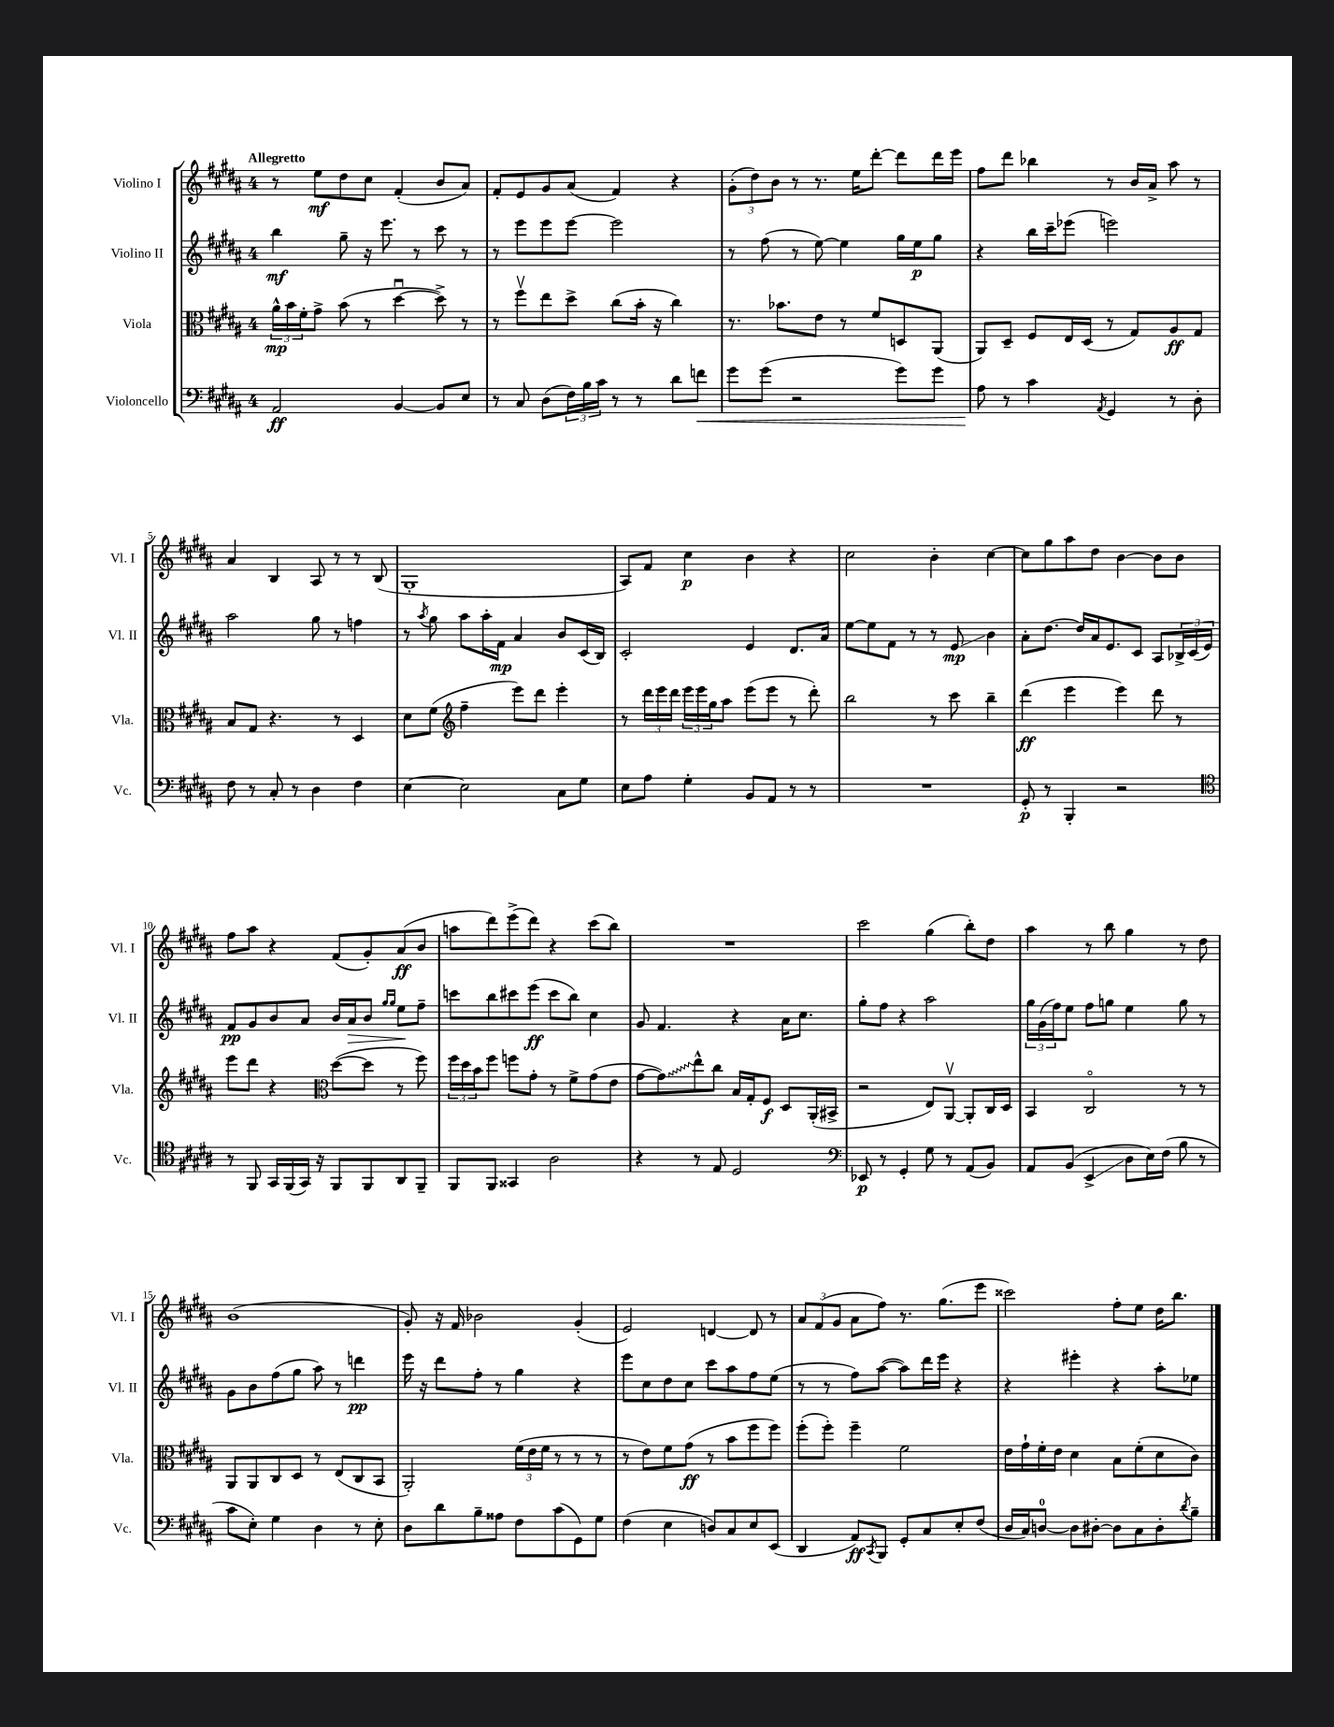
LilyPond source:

<<
\new StaffGroup <<
\new Staff = "s0" \with { instrumentName = "Violino I" shortInstrumentName = "Vl. I" } {
    \clef treble \key b \major \once \override Staff.TimeSignature.style = #'single-digit \time 4/4 \tempo "Allegretto"
    r8 e''8\mf dis''8 cis''8 fis'4-.( b'8 ais'8) |
    fis'8-. e'8 gis'8 ais'8( fis'4) r4 |
    \tuplet 3/2 { gis'8-.( dis''8) b'8 } r8 r8. e''16 dis'''8~-. dis'''8 dis'''16 e'''16 |
    fis''8 dis'''8 bes''4 r8 b'16 ais'16-> ais''8 r8 |
    ais'4 b4 ais8 r8 r8 b8( |
    gis1-. |
    ais8) fis'8 cis''4\p b'4 r4 |
    cis''2 b'4-. cis''4~ |
    cis''8 gis''8 ais''8 dis''8 b'4~ b'8 b'8 |
    fis''8 ais''8 r4 fis'8( gis'8-.) ais'8\ff( b'8 |
    a''8 dis'''8) e'''8->( dis'''8) r4 cis'''8( b''8) |
    R1 |
    cis'''2 gis''4( b''8-.) dis''8 |
    ais''4 r8 b''8 gis''4 r8 dis''8 |
    b'1( |
    gis'8-.) r16 fis'16 bes'2 gis'4-.( |
    e'2) d'4~ d'8 r8 |
    \tuplet 3/2 { ais'8 fis'8( gis'8 } ais'8 fis''8) r8. gis''8.( e'''8 |
    cisis'''2) fis''8-. e''8 dis''16 b''8. \bar "|." |
}
\new Staff = "s1" \with { instrumentName = "Violino II" shortInstrumentName = "Vl. II" } {
    \clef treble \key b \major \once \override Staff.TimeSignature.style = #'single-digit \time 4/4
    b''4\mf gis''8-- r16 e'''8. r8 cis'''8 r8 |
    r8 e'''8 e'''8 e'''8~ e'''2 |
    r8 fis''8( r8 e''8~) e''4 gis''16 e''16\p gis''8 |
    r4 b''16 cis'''16-- ees'''8( e'''2) |
    ais''2 gis''8 r8 f''4 |
    r8 \acciaccatura { ais''8 } gis''8 ais''8 ais''16-. fis'16\mp ais'4 b'8 cis'16( b16) |
    cis'2-. e'4 dis'8. ais'16 |
    e''8~ e''8 fis'8 r8 r8 e'8\glissando\mp b'4 |
    ais'8-. dis''8.~ dis''16 ais'16 e'8. cis'8 ais8 \tuplet 3/2 { bes16-> cis'16( e'16) } |
    fis'8\pp gis'8 b'8 ais'8 b'16 ais'16\> b'8 \grace { gis''16 gis''16 } e''8\! fis''8-- |
    c'''8 b''8 cis'''8 e'''8\ff( cis'''8 b''8) cis''4 |
    gis'8 fis'4. r4 ais'16 cis''8. |
    gis''8-. fis''8 r4 ais''2 |
    \tuplet 3/2 { gis''16 gis'16( fis''16) } e''8 fis''8 g''8 e''4 g''8 r8 |
    gis'8 b'8 fis''8( gis''8 ais''8) r8 d'''4\pp |
    e'''16 r16 dis'''8 fis''8-. r8 gis''4 r4 |
    e'''8 cis''8 dis''8 cis''8 cis'''8 ais''8 fis''8 e''8( |
    r8 r8 fis''8) ais''8~( ais''8) dis'''16 e'''16 r4 |
    r4 eis'''4-. r4 ais''8-. ees''8 \bar "|." |
}
\new Staff = "s2" \with { instrumentName = "Viola" shortInstrumentName = "Vla." } {
    \clef alto \key b \major \once \override Staff.TimeSignature.style = #'single-digit \time 4/4
    \tuplet 3/2 { ais'16-^\mp b'16 fis'16-. } gis'8-> b'8( r8 dis''4~\downbow dis''8->) r8 |
    r8 fis''8\upbow e''8 dis''8-> cis''8( b'16-. r16 cis''4) |
    r8. bes'8. e'8 r8 fis'8 d8 ais,8( |
    ais,8) dis8-- fis8 e16 dis16( r8 gis8) ais8\ff gis8 |
    b8 gis8 r4. r8 dis4 |
    dis'8 fis'8( \clef treble fis''4-- e'''8) dis'''8 e'''4-. |
    r8 \tuplet 3/2 { dis'''16 e'''16 dis'''16 } \tuplet 3/2 { e'''16 e'''16 gis''16 } ais''8 e'''8( e'''8 r8 dis'''8-.) |
    b''2 r8 cis'''8 b''4-- |
    dis'''4\ff( e'''4 e'''4) dis'''8 r8 |
    e'''8 dis'''8 r4 \clef alto dis''8~( dis''8 r8 fis''8) |
    \tuplet 3/2 { fis''16 dis''16 b'16 } fis''8 f''8 gis'8-. r8 fis'8-> gis'8( e'8 |
    gis'8~ \once \override Glissando.style = #'zigzag gis'8\glissando) e''8-^ cis''8 b16 gis16-. fis8\f dis8 ais,16-.( bis,16-> |
    r2 e8) ais,8~\upbow ais,8-. cis16 dis16 |
    b,4 cis2\flageolet r8 r8 |
    ais,8 ais,8 cis8 dis8 r8 e8( cis8 b,8 |
    ais,2-.) \tuplet 3/2 { fis'16( e'16 fis'16 } r8 r8 r8 |
    r8 e'8) fis'8 gis'8\ff( r8 b'8 fis''8 fis''8) |
    fis''8-.( fis''8-.) fis''4-- fis'2 |
    e'16 gis'16-! fis'16-. e'16 dis'4 b8 fis'8-.( dis'8 cis'8) \bar "|." |
}
\new Staff = "s3" \with { instrumentName = "Violoncello" shortInstrumentName = "Vc." } {
    \clef bass \key b \major \once \override Staff.TimeSignature.style = #'single-digit \time 4/4
    ais,2\ff b,4~ b,8 e8 |
    r8 cis8 dis8( \tuplet 3/2 { fis16) b16 cis'16 } r8 r8 dis'8 f'8\< |
    gis'8 gis'8( r2 gis'8) gis'8 |
    ais8\! r8 cis'4 \acciaccatura { ais,8 } gis,4 r8 dis8-. |
    fis8 r8 cis8-. r8 dis4 fis4 |
    e4~ e2 cis8 gis8 |
    e8 ais8 gis4-. b,8 ais,8 r8 r8 |
    R1 |
    gis,8-.\p r8 b,,4-. r2 |
    \clef tenor r8 fis,8 gis,16 fis,16( gis,16) r16 fis,8 fis,8 ais,8 fis,8-- |
    fis,8 fis,8 gisis,4 ais2 |
    r4 r8 e8 dis2 |
    \clef bass ees,8\p r8 gis,4-. gis8 r8 ais,8( b,8) |
    ais,8 b,8( e,4->\glissando dis8 e16) fis16( b8 r8 |
    cis'8 e8-.) gis4 dis4 r8 e8-. |
    dis8 dis'8 b8-- aisis8 fis8 cis'8( gis,8) gis8 |
    fis4( e4 d8) cis8 e8 e,8( |
    dis,4 ais,8\ff) \acciaccatura { cis,8 } b,,8 gis,8-. cis8 e8-. fis8( |
    dis16 cis16) d8-0~ d8 dis8~-. dis8 cis8 dis8-. \acciaccatura { dis'8 } b8-- \bar "|." |
}
>>
>>
